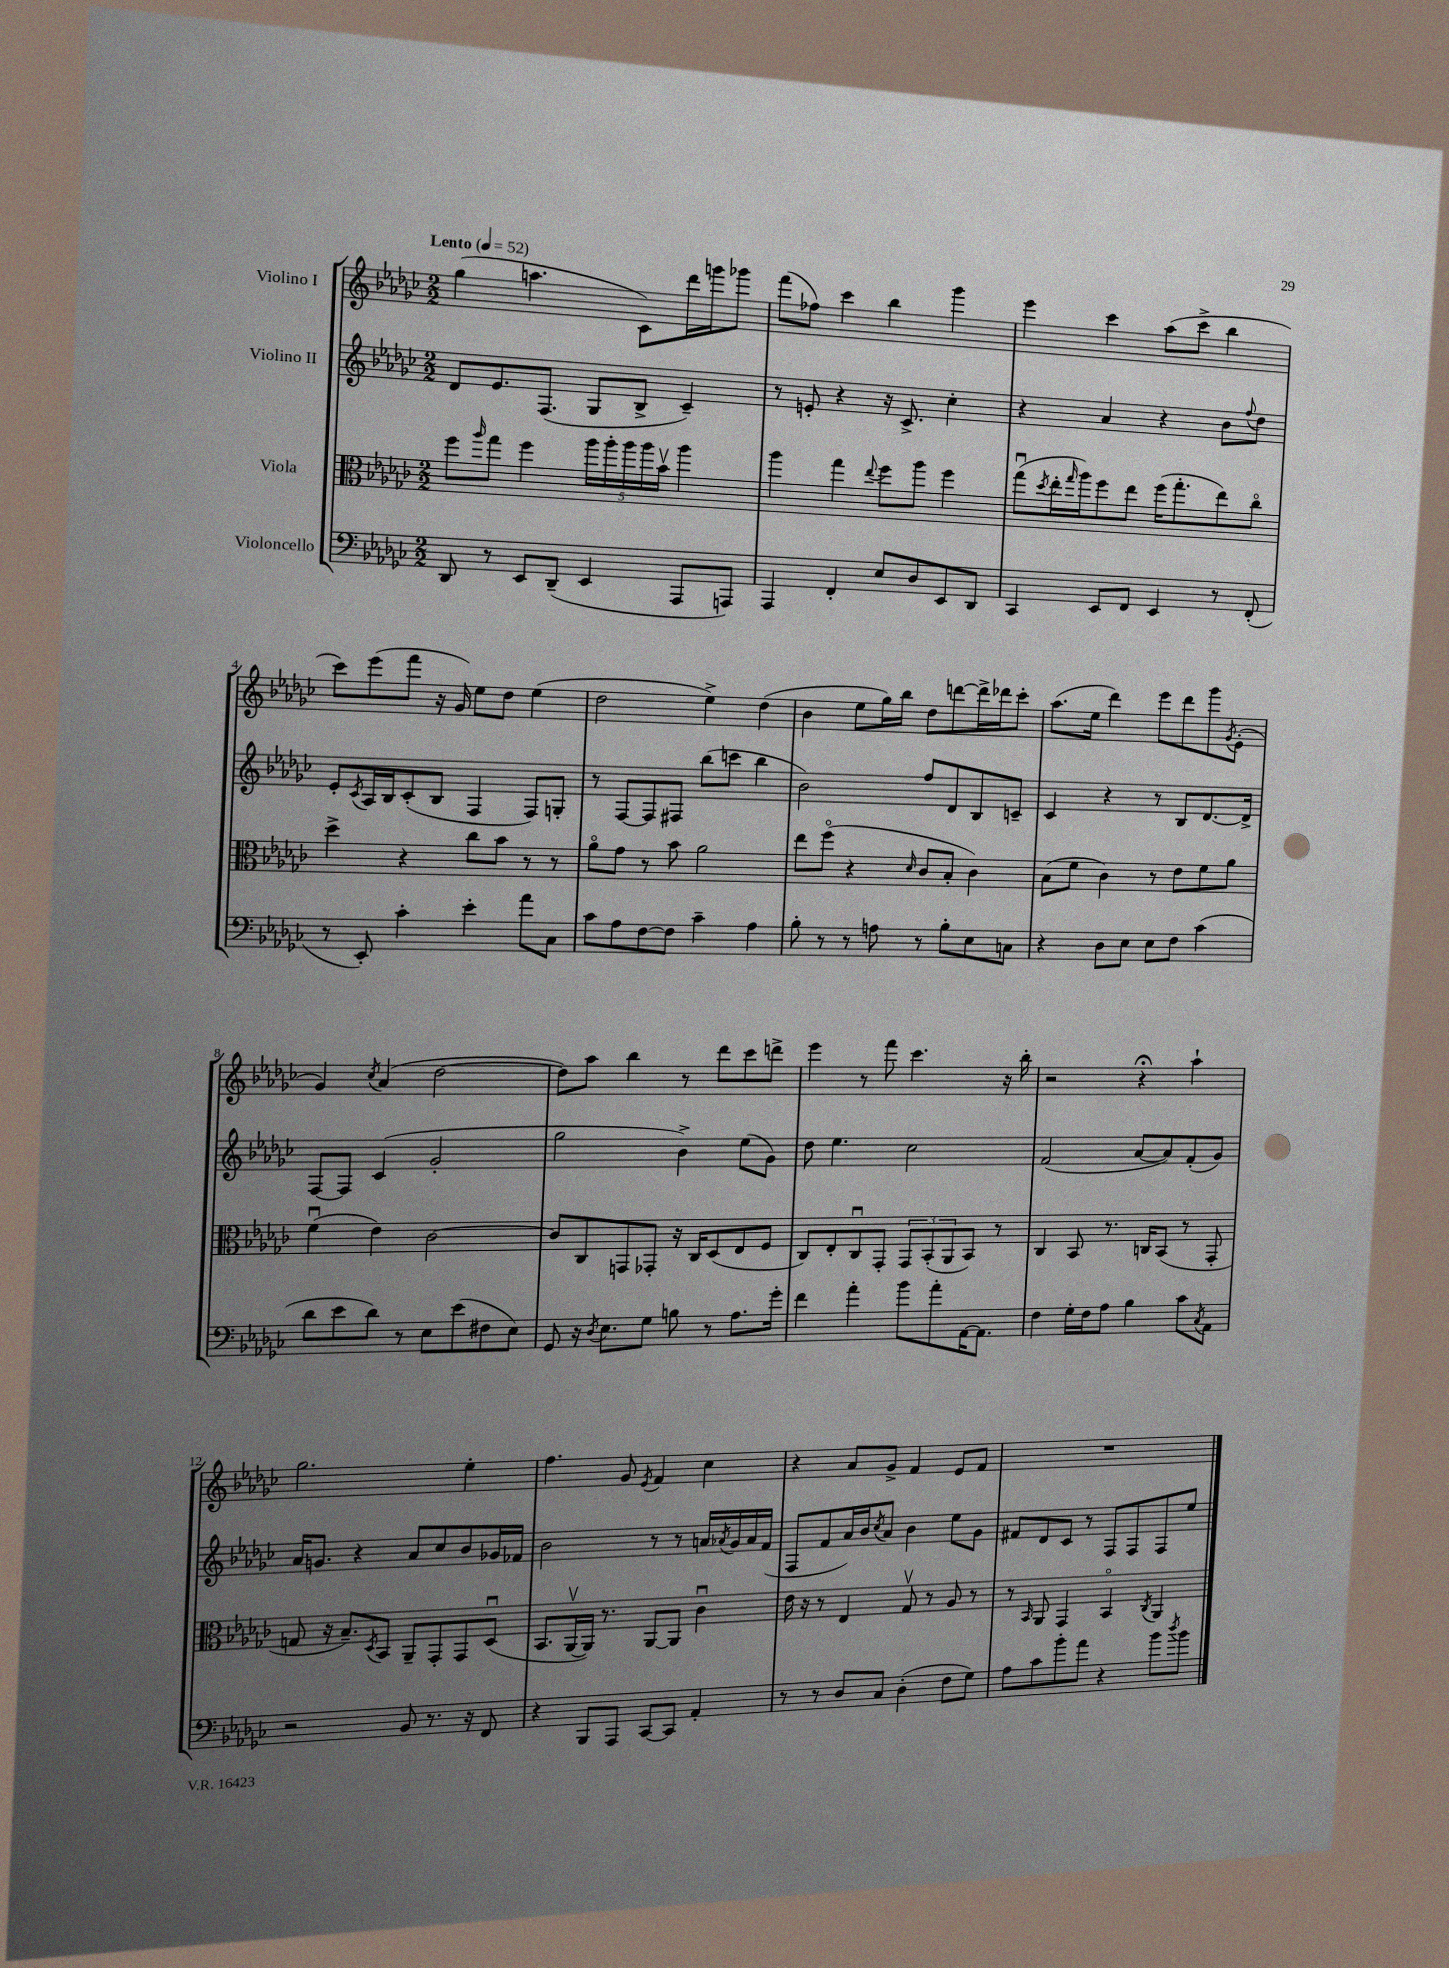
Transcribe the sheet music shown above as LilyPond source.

<<
\new StaffGroup <<
\new Staff = "s0" \with { instrumentName = "Violino I" } {
    \clef treble \key ges \major \numericTimeSignature \time 2/2 \tempo "Lento" 4 = 52
    ges''4( a''4. ces'8) des'''16 g'''16 ges'''8 |
    f'''8( fes''8) ces'''4 bes''4 ges'''4 |
    ees'''4 ces'''4 aes''8( ces'''8-> bes''4 |
    ces'''8) ees'''8( f'''8 r16 ges'16) ees''8 des''8 ees''4( |
    des''2 ees''4->) des''4( |
    bes'4 ees''8 ges''16) bes''16 des''8 d'''8~ d'''16-> des'''16 ces'''8-. |
    aes''8.( ees''16 des'''4) ees'''8 des'''8 ges'''8 \acciaccatura { ges'8 } ees'8-.( |
    ges'4) \acciaccatura { ces''8 } aes'4( des''2~ |
    des''8) aes''8 bes''4 r8 des'''8 ces'''8 d'''8-> |
    ees'''4 r8 f'''8 ces'''4. r16 bes''16-. |
    r2 r4\fermata aes''4-! |
    ges''2. ees''4-. |
    f''4. ges'8 \acciaccatura { ees'8 } f'4 ces''4 |
    r4 aes'8 ges'8-> f'4 ees'8 f'8 |
    R1 \bar "|." |
}
\new Staff = "s1" \with { instrumentName = "Violino II" } {
    \clef treble \key ges \major \numericTimeSignature \time 2/2
    des'8 ees'8. f8.( ges8 bes8-> ces'4--) |
    r8 e'8-. r4 r16 ces'8.-> ces''4-. |
    r4 aes'4 r4 bes'8 \appoggiatura { f''8 } des''8 |
    ees'8-. \acciaccatura { ces'8 } aes16 bes16 ces'8-.( bes8 f4 f8) g8-. |
    r8 f8~ f8 fis8 bes''8( c'''8 bes''4 |
    bes'2) f''8 des'8 bes8 c'8-- |
    ces'4 r4 r8 bes8 des'8.~ des'16-> |
    f8~ f8 ces'4( ges'2-. |
    ges''2 bes'4->) ees''8( ges'8) |
    des''8 ees''4. ces''2 |
    f'2( aes'8~ aes'8) f'8-.( ges'8) |
    aes'16 g'8. r4 aes'8 ces''8 bes'8 ges'16 fes'16 |
    bes'2 r8 r8 a'16 \acciaccatura { aes'8 } ges'16 aes'16 f'16( |
    f8 f'8 aes'16) bes'16 \acciaccatura { ces''8 } aes'8 bes'4 ees''8 ges'8 |
    fis'8 des'8 ces'8 r8 f8 f8 f8 ees''8 \bar "|." |
}
\new Staff = "s2" \with { instrumentName = "Viola" } {
    \clef alto \key ges \major \numericTimeSignature \time 2/2
    f''8 \grace { aes''16 } ges''8 f''4 \tuplet 5/4 { aes''16 aes''16-. aes''16 aes''16 bes'16\upbow } aes''4 |
    aes''4 ges''4 \appoggiatura { ees''8 } f''8 aes''8 f''4 |
    ges''8\downbow( \acciaccatura { des''8 } ees''16-. \grace { ges''16 } aes''16) f''8 ees''8 f''16( ges''8.-. ees''8) ces''8\flageolet |
    des''4-> r4 ces''8 bes'8 r8 r8 |
    aes'8\flageolet ges'8 r8 bes'8 aes'2 |
    ees''8 f''8\flageolet( r4 \grace { des'16 } ces'8 bes8-. ces'4) |
    bes8( f'8 ces'4) r8 ees'8 f'8 aes'8 |
    f'4\downbow( ees'4) ces'2~ |
    ces'8 ces8 g,8 ges,8-. r16 ces16 des8( ees8 f8 |
    ces8) ees8-. ces8\downbow ges,8-. \tuplet 3/2 { ges,8 bes,8-.( aes,8 } bes,8) r8 |
    ces4 bes,8 r8. c16 bes,8( r8 ges,8-. |
    g8 r16 bes8.--) \acciaccatura { des8 } bes,8 aes,8-- ges,8-. ges,8 des8\downbow( |
    bes,8. aes,16~\upbow aes,16) r8. aes,8~ aes,8 ces'4\downbow |
    ees'16 r16 r8 ees4 ges8\upbow r8 aes8 r8 |
    r8 \grace { bes,16 } aes,8 ges,4 bes,4\flageolet \acciaccatura { ces8 } aes,4 \bar "|." |
}
\new Staff = "s3" \with { instrumentName = "Violoncello" } {
    \clef bass \key ges \major \numericTimeSignature \time 2/2
    des,8 r8 ees,8 des,8--( ees,4 aes,,8 a,,8) |
    aes,,4 f,4-. ees8 des8 ees,8 des,8 |
    ces,4 ees,8 f,8 ees,4 r8 f,8-.( |
    r8 ees,8-.) ces'4-. ees'4-. aes'8 ces8 |
    ces'8 aes8 f8~ f8 ces'4-- aes4 |
    bes8-. r8 r8 a8 r8 bes8-. ees8 c8 |
    r4 des8 ees8 ees8 f8 ces'4( |
    des'8 ees'8 des'8) r8 ees8 ees'8( fis8 ees8) |
    ges,8 r16 \acciaccatura { des8 } ees8. ges8 b8 r8 aes8. ges'16-. |
    f'4 aes'4-. bes'8 aes'8-. aes,16~ aes,8. |
    f4 ges16-. f16 aes8 bes4 ces'8 \acciaccatura { ces8 } aes,8 |
    r2 bes,8 r8. r16 f,8 |
    r4 bes,,8 aes,,8 ces,8~ ces,8 aes,4-. |
    r8 r8 des8 ces8 des4-.( f8 ges8) |
    aes8 ces'8 bes'8-. aes'8 r4 bes'8 \acciaccatura { des''8 } bes'8 \bar "|." |
}
>>
>>
